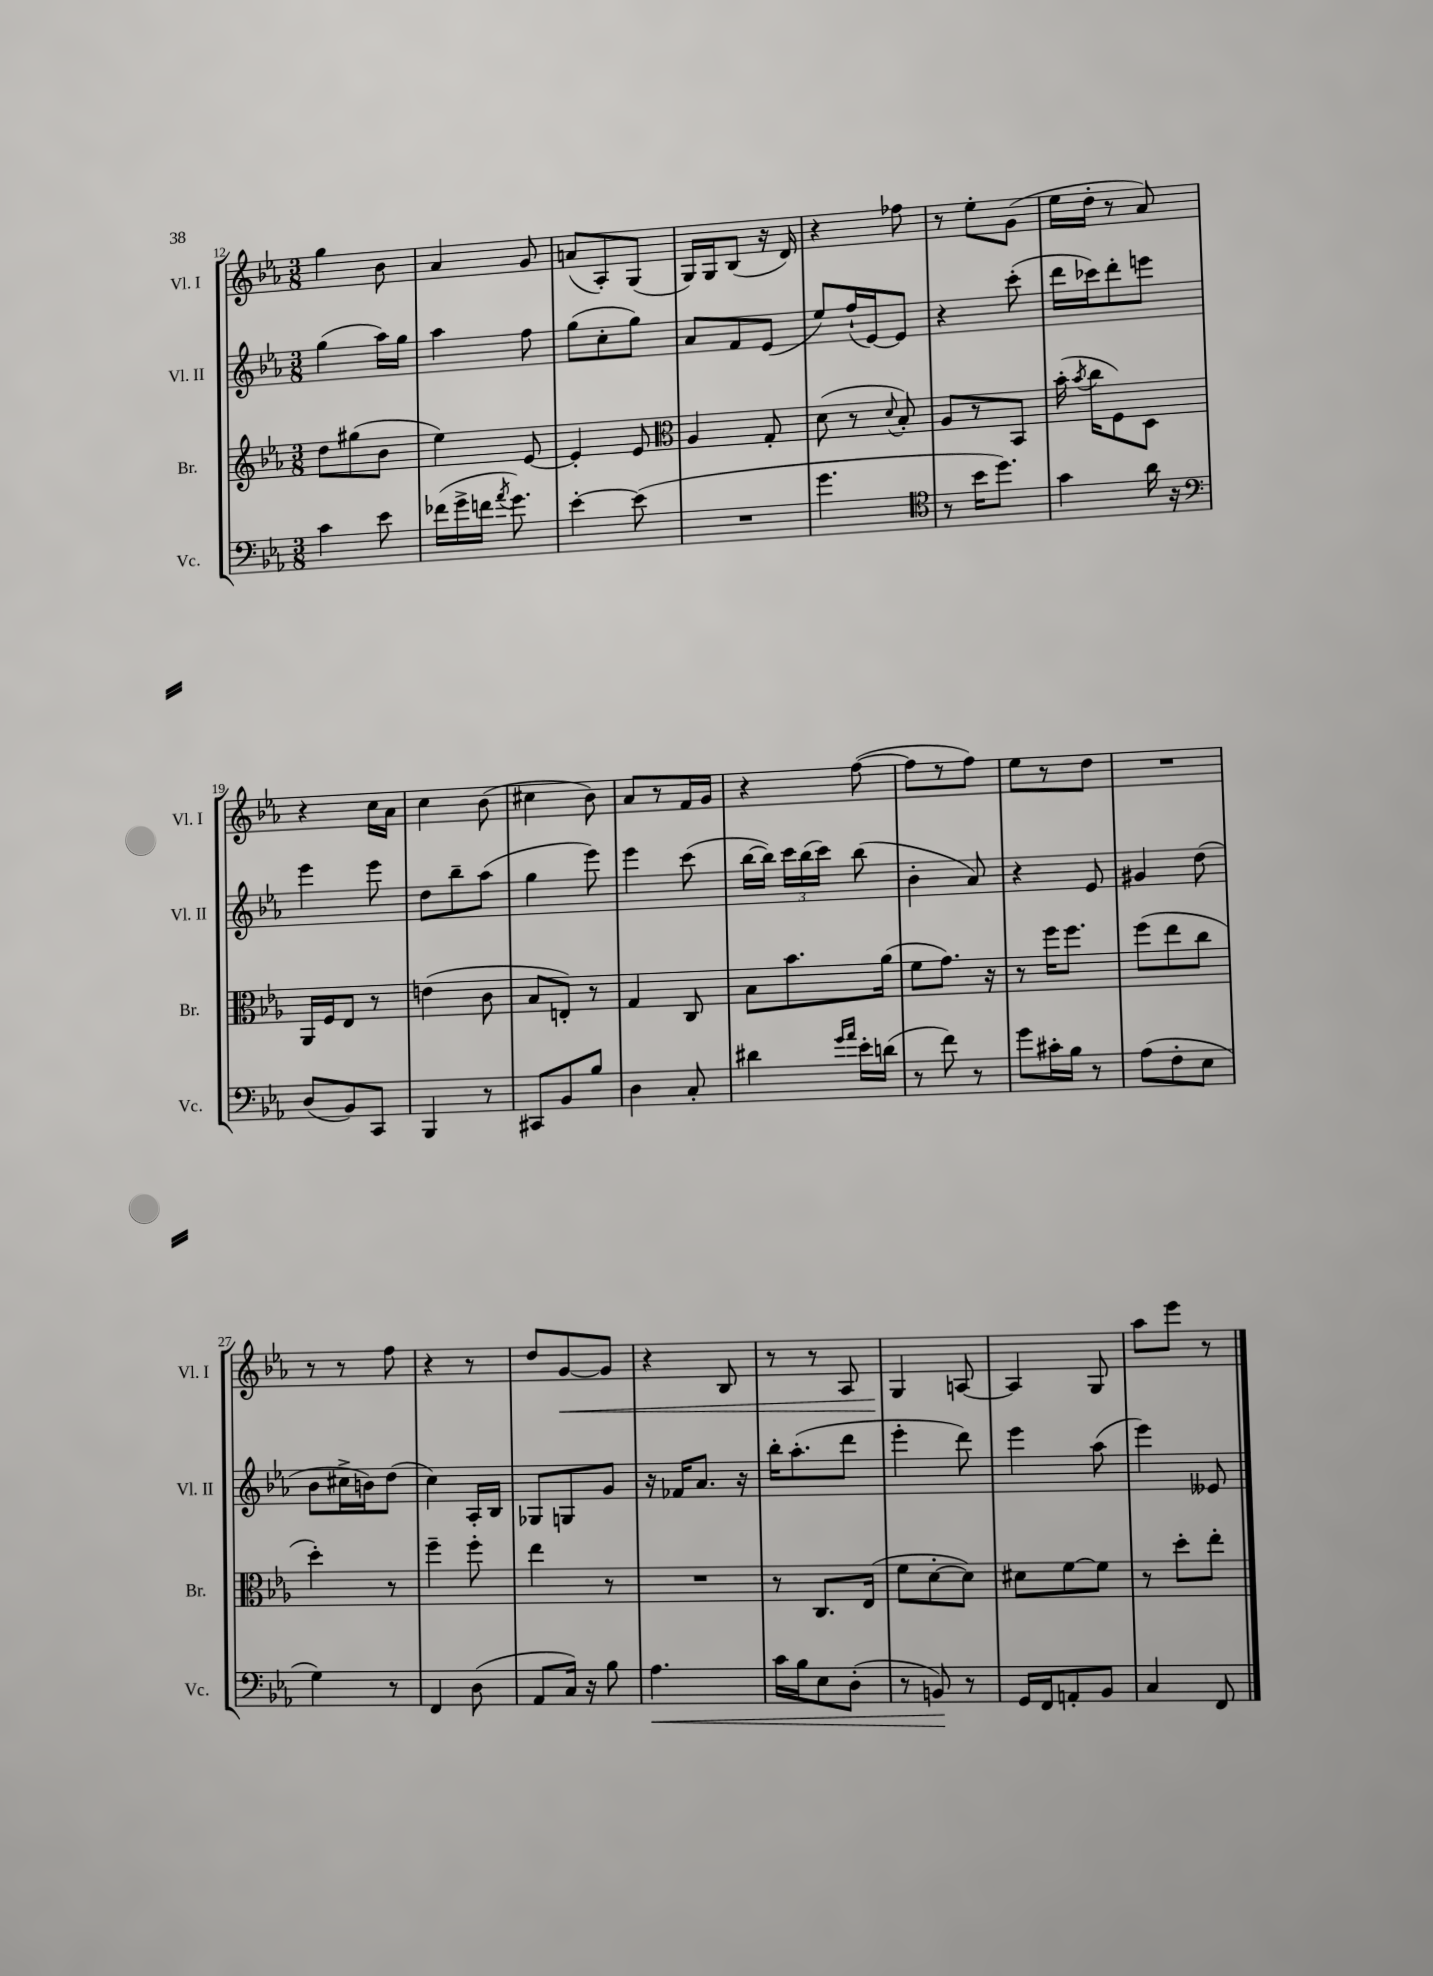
<<
\new StaffGroup <<
\new Staff = "s0" \with { instrumentName = "Vl. I" shortInstrumentName = "Vl. I" } {
    \clef treble \key ees \major \numericTimeSignature \time 3/8
    \autoBeamOff g''4 bes'8 |
    aes'4 g'8 |
    a'8[( aes8-.) g8]( |
    g16[) g16 bes8]( r16 d'16) |
    r4 fes''8 |
    r8 ees''8[-. g'8]( |
    ees''16[ d''16]-. r8 aes'8) |
    r4 c''16[ aes'16] |
    c''4 bes'8( |
    cis''4 bes'8) |
    aes'8[ r8 f'16 g'16] |
    r4 f''8~( |
    f''8[ r8 f''8]) |
    ees''8[ r8 d''8] |
    R4. |
    r8 r8 f''8 |
    r4 r8 |
    d''8[ g'8~\< g'8] |
    r4 bes8 |
    r8 r8 aes8 |
    g4\! a8~ |
    a4 g8 |
    aes''8[ ees'''8] r8 \bar "|." |
}
\new Staff = "s1" \with { instrumentName = "Vl. II" shortInstrumentName = "Vl. II" } {
    \clef treble \key ees \major \numericTimeSignature \time 3/8
    \autoBeamOff g''4( aes''16[) g''16] |
    aes''4 f''8 |
    g''8[( c''8-. g''8]) |
    aes'8[ f'8 ees'8]( |
    ees''8[) f''16-!( ees'16~) ees'8] |
    r4 c'''8-.( |
    d'''16[ ces'''16) d'''8-. e'''8] |
    ees'''4 ees'''8 |
    d''8[ bes''8-- aes''8]( |
    g''4 ees'''8) |
    ees'''4 c'''8( |
    bes''16[~ bes''16]) \tuplet 3/2 { c'''16[ bes''16( c'''16]) } bes''8( |
    bes'4-. aes'8) |
    r4 ees'8 |
    gis'4 d''8( |
    bes'8[ cis''16-> b'16) d''8]( |
    c''4) aes16[-. bes16] |
    ges8[ g8 g'8] |
    r16 fes'16[ aes'8.] r16 |
    bes''16[-. aes''8.-.( d'''8] |
    ees'''4-. d'''8) |
    ees'''4 aes''8( |
    ees'''4) eeses'8 \bar "|." |
}
\new Staff = "s2" \with { instrumentName = "Br." shortInstrumentName = "Br." } {
    \clef treble \key ees \major \numericTimeSignature \time 3/8
    \autoBeamOff d''8[ gis''8( bes'8] |
    ees''4) ees'8~ |
    ees'4-. ees'8 |
    \clef alto aes4 g8-. |
    d'8( r8 \appoggiatura { d'8 } bes8-.) |
    aes8[ r8 bes,8] |
    bes'16-.( \acciaccatura { bes'8 } c''16[ f8) d8] |
    aes,16[ f16 ees8] r8 |
    e'4( c'8 |
    bes8[ e8]-.) r8 |
    g4 c8 |
    bes8[ bes'8. aes'16]( |
    f'8[ g'8.]) r16 |
    r8 f''16[ f''8.] |
    f''8[( ees''8 c''8] |
    d''4-.) r8 |
    f''4-- f''8-. |
    ees''4 r8 |
    R4. |
    r8 c8.[ ees16]( |
    f'8[ d'8~-. d'8]) |
    dis'8[ f'8~ f'8] |
    r8 d''8[-. ees''8]-. \bar "|." |
}
\new Staff = "s3" \with { instrumentName = "Vc." shortInstrumentName = "Vc." } {
    \clef bass \key ees \major \numericTimeSignature \time 3/8
    \autoBeamOff c'4 ees'8 |
    fes'16[( g'16-> f'16] \acciaccatura { aes'8 } g'8.) |
    ees'4~-. ees'8( |
    R4. |
    g'4. |
    \clef tenor r8 bes'16[ d''8.]) |
    g'4 aes'16 r16 |
    \clef bass d8[( bes,8) c,8] |
    bes,,4 r8 |
    cis,8[ bes,8 bes8] |
    d4 c8-. |
    dis'4 \grace { g'16[ aes'16] } ees'16[-. d'16]( |
    r8 f'8) r8 |
    g'8[ cis'16-. bes16] r8 |
    aes8[( f8-. ees8] |
    g4) r8 |
    f,4 d8( |
    aes,8[ c16]) r16 bes8 |
    aes4.\< |
    c'16[ bes16 ees8 d8]-.( |
    r8 b,8\!) r8 |
    g,16[ f,16 a,8-. bes,8] |
    c4 f,8 \bar "|." |
}
>>
>>
\layout { \context { \Score currentBarNumber = #12 } }
